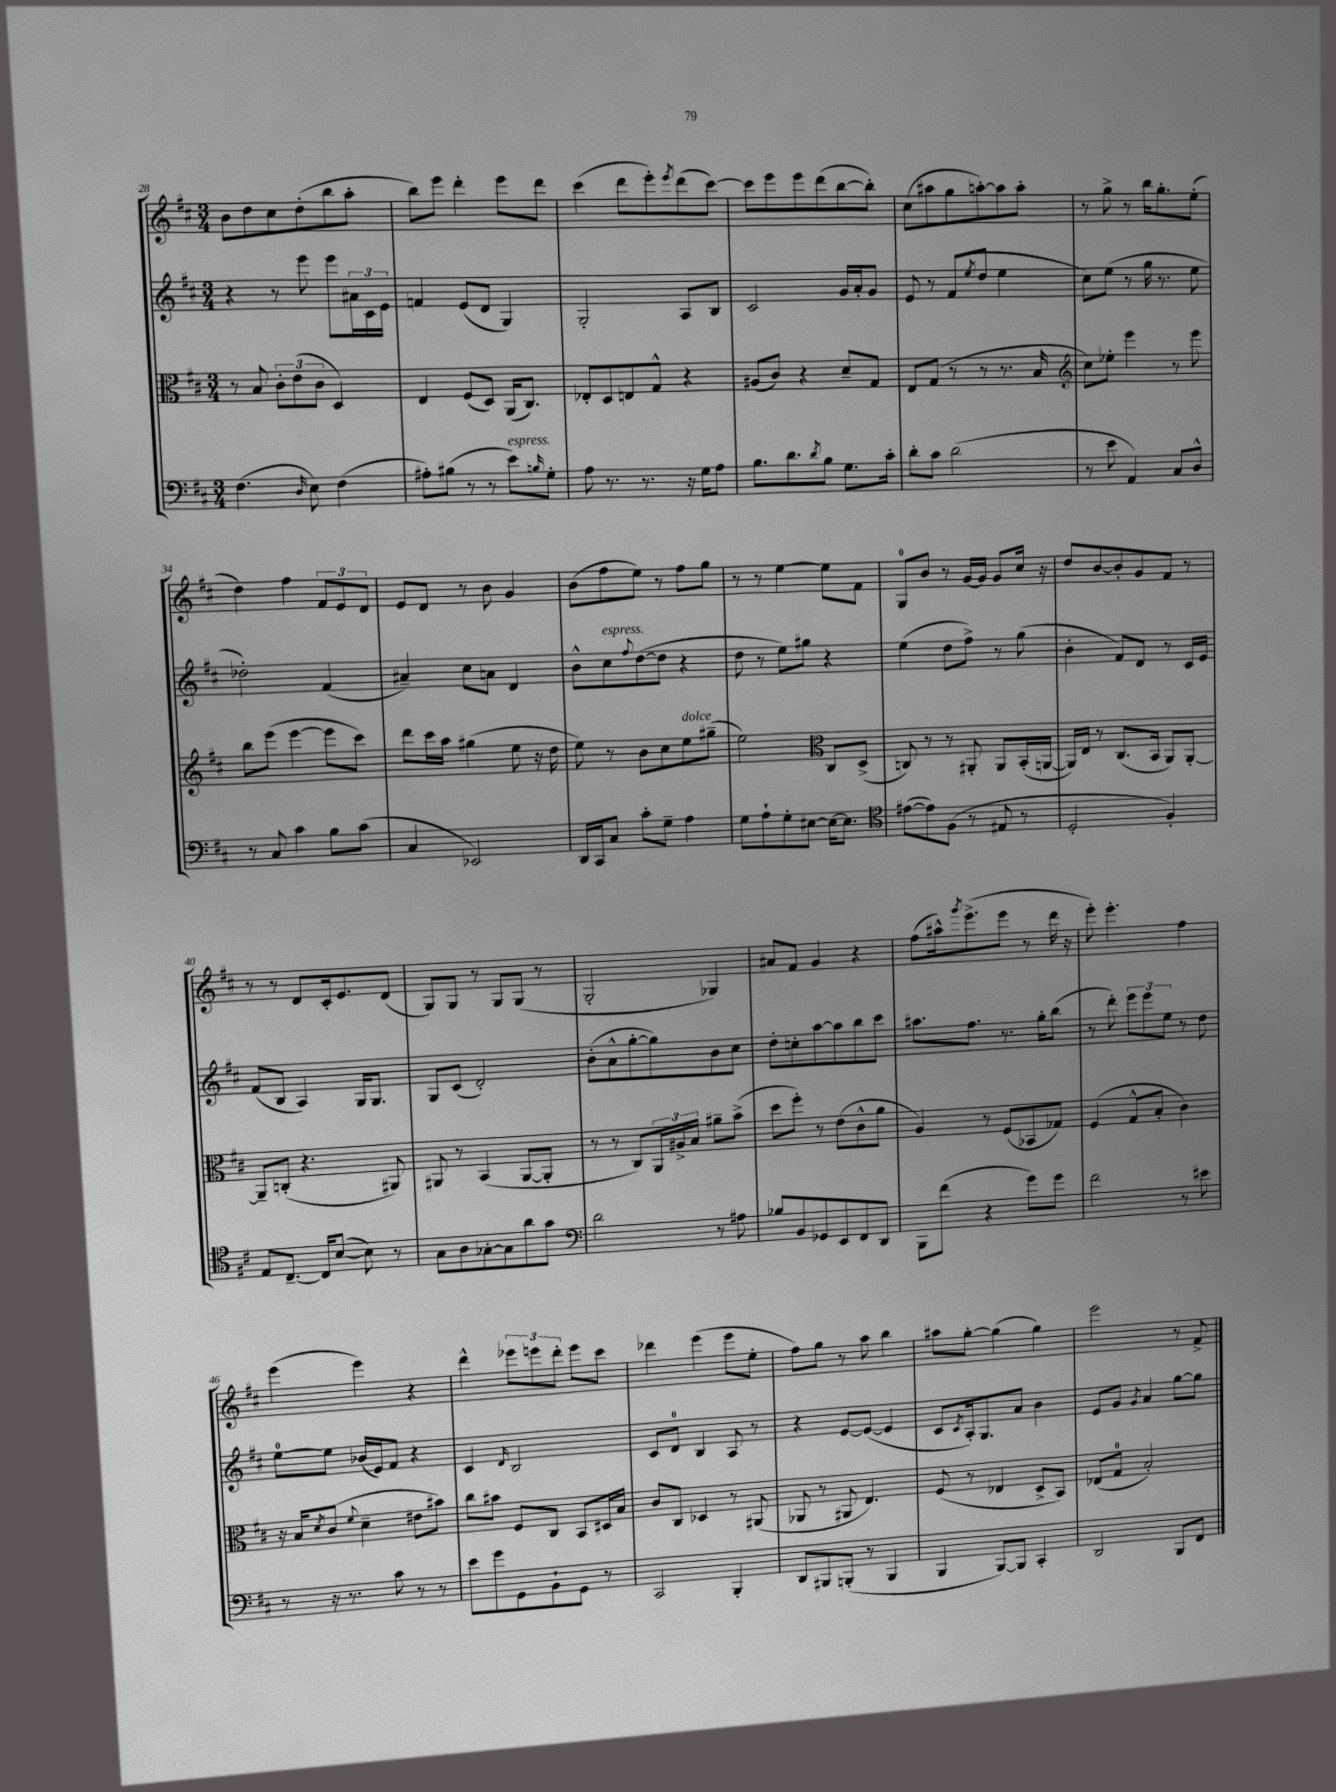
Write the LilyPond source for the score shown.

<<
\new StaffGroup <<
\new Staff = "s0" {
    \clef treble \key d \major \numericTimeSignature \time 3/4
    b'8 d''8 cis''8 d''8-.( b''8 a''8-. |
    b''8) e'''8 d'''4-. e'''8 d'''8 |
    cis'''4( d'''8 e'''8-.) \acciaccatura { e'''8 } d'''8( cis'''8~) |
    cis'''8 e'''8 e'''8 d'''8( b''8~ b''8-.) |
    cis''8( ais''8 g''8 a''8~-.) a''8 a''8-. |
    r8 g''8-> r8 b''16 g''8.-. e''8-.( |
    d''4) fis''4 \tuplet 3/2 { fis'8 e'8 d'8 } |
    e'8 d'8 r8 b'8 g'4 |
    b'8( fis''8 e''8) r8 fis''8 g''8 |
    r8 r8 e''4~ e''8 fis'8 |
    g8-0 b'8 r8 g'16~ g'16 g'8 cis''16 r16 |
    d''8 b'8~ b'8-. g'8 fis'8 r8 |
    r8 r8 d'8 cis'16-. e'8. d'8( |
    g8) g8 r8 g8 g8( r8 |
    g2-. ges4) |
    ais'8 fis'8 g'4 r4 |
    fis''8( ais''16-^) \acciaccatura { g'''8 } e'''8.->( e'''8 r8 d'''16 r16 |
    e'''8-.) e'''4.-. fis''4 |
    e'''4( e'''4) r4 |
    d'''4-^ \tuplet 3/2 { ees'''8 e'''8 d'''8-. } e'''8 cis'''8 |
    des'''4 e'''4( e'''8 e''8-. |
    fis''8) g''8 r8 a''8 b''4 |
    ais''8 g''8~-. g''4( g''4) |
    e'''2 r8 fis'8-> \bar "|." |
}
\new Staff = "s1" {
    \clef treble \key d \major \numericTimeSignature \time 3/4
    r4 r8 e'''8 e'''8 \tuplet 3/2 { ais'16 cis'16 e'16 } |
    f'4 e'8( d'8 g4) |
    g2-. a8 b8 |
    cis'2 g'16 a'16-. g'8 |
    e'8 r8 fis'8( \acciaccatura { e''8 } d''8 e''4 |
    cis''8) e''8( r8 g''16 r8. e''8 |
    des''2-.) fis'4( |
    ais'4--) cis''8 a'8 d'4 |
    b'8-^ cis''8^\markup { \italic "espress." } \appoggiatura { fis''8 } d''8~( d''8 r4 |
    d''8 r8 e''8) gis''8 r4 |
    e''4( d''8 fis''8->) r8 g''8( |
    b'4-. fis'8) d'8 r8 cis'16 e'16 |
    fis'8( b8 a4) g16 g8. |
    g8 cis'8( d'2-.) |
    b'8-.( a'8-^ g''8~-. g''8) b'8 cis''8 |
    d''8-. c''8-. a''8~ a''8 b''8 cis'''8 |
    ais''8. fis''8. r8. g''16-. b''8( |
    r8 d'''8-.) \tuplet 3/2 { e'''8 e'''8 e''8 } r8 d''8 |
    e''8-0~ e''8 bes'16( e'16) fis'8 r4 |
    cis'4 \grace { d'16 } b2 |
    cis'8 d'8-0 b4 a8 r8 |
    r4 e'8~ e'8~( e'4 |
    cis'8 \acciaccatura { cis'8 } a16-.) g8. a'8 b'4 |
    e'8 g'8 \acciaccatura { g'8 } a'4 g''8~ g''8 \bar "|." |
}
\new Staff = "s2" {
    \clef alto \key d \major \numericTimeSignature \time 3/4
    r8 b8 \tuplet 3/2 { cis'8-. e'8( cis'8 } d4) |
    e4 fis8( d8) a,16( cis8.) |
    ees8-. d8 e8 g8-^ r4 |
    ais8( cis'8) r4 d'8-- g8 |
    e8 g8( r8 r8 r8. b16 |
    \clef treble cis''8) ees''8-. e'''4 r8 e'''8 |
    b''8 e'''8( e'''4~ e'''8 cis'''8) |
    d'''8 cis'''16 a''16 gis''4( e''8 r16 d''16 |
    e''8) r8 b'8 cis''8 e''8^\markup { \italic "dolce" } gis''8--( |
    e''2) \clef alto cis8 d8->( |
    c8) r8 r8 ais,8-. ais,8 b,16-.( a,16~ |
    a,16) e16 r8 cis8.( b,16 a,8) a,8~-. |
    a,8-- c8-.( r4. ais,8) |
    ais,8 r8 b,4( ais,8~ ais,8-. |
    r8 r8 cis8) \tuplet 3/2 { a,16 ais16-> b16 } ais'8-- b'8->( |
    d''8 fis''8-.) r8 e'8( cis'8-^ a'8 |
    a4) r8 fis8( bes,8 ges8) |
    fis4( g8-^ b8-. cis'4) |
    r16 b16 \acciaccatura { d'8 } cis'8( \appoggiatura { fis'8 } d'4-- eis'8 bis'8) |
    cis''8 bis'8 fis8 cis8 b,8 dis16 b16 |
    cis'8 cis8 des4 r8 ais,8( |
    aes,8 r8 ais,8 e4.) |
    fis8( r8 ees4 d8-> b,8) |
    ees8( g8-0 b2-.) \bar "|." |
}
\new Staff = "s3" {
    \clef bass \key d \major \numericTimeSignature \time 3/4
    fis4.( \grace { d16 } e8) fis4( |
    ais8-.) bis8( r8 r8 e'8^\markup { \italic "espress." }) \grace { b16 } g8-. |
    a8 r8. r8. r16 g16 a8 |
    b8. d'8. \acciaccatura { d'8 } b8 g8. cis'16-. |
    d'8-. cis'8 d'2( |
    r8 e'8 a,4) cis8 d8-^ |
    r8 cis8 cis'4 b8 cis'8( |
    cis4 ees,2) |
    d,16 cis,16 cis8 cis'8-. g8-- a4 |
    g8 a8-! g8-. eis8~ eis16~ eis8. |
    \clef tenor eis'8~( eis'8) fis8( r8 eis8 r8 |
    d2-. fis4-.) |
    e8 cis8.~-- cis16 b8~( b8) r8 |
    g8 a8 ges8~-. ges8 a'8 g'8 |
    \clef bass d'2 r8 ais8 |
    bes8 b,8 ges,8 e,8 fis,8 d,8 |
    b,,8 fis'8( r4 g'8) g'8 |
    fis'2 r8 eis'8 |
    r8 r16 r8. cis'8 r8 r8 |
    e'8 g'8 g,8 b,8-! g,8 r8 |
    cis,2 b,,4-. |
    d,8 bis,,8 b,,8-.( r8 b,,4 |
    b,,4 b,,8~) b,,8 cis,4-. |
    d,2 b,,8 fis,8 \bar "|." |
}
>>
>>
\layout { \context { \Score currentBarNumber = #28 } }
